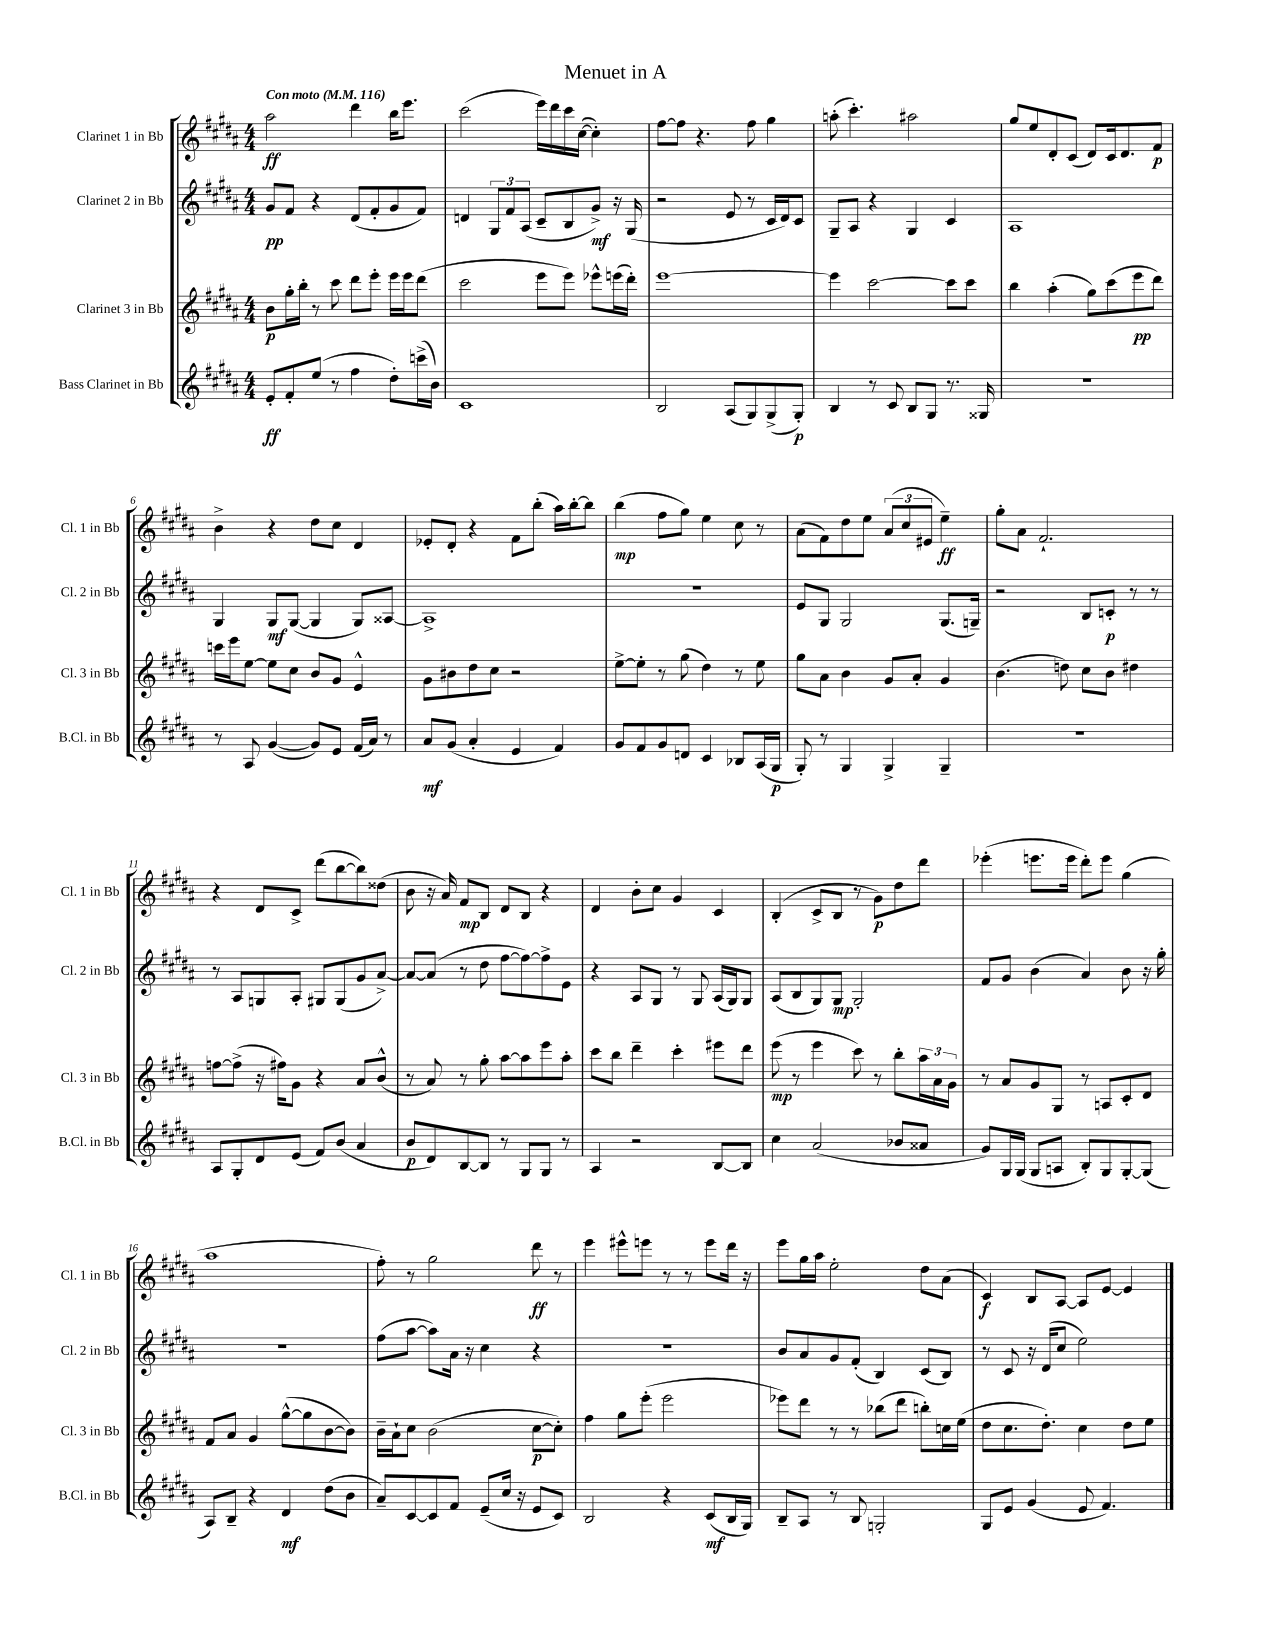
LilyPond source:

\header { title = "Menuet in A" }
<<
\new StaffGroup <<
\new Staff = "s0" \with { instrumentName = "Clarinet 1 in Bb" shortInstrumentName = "Cl. 1 in Bb" } {
    \clef treble \key b \major \numericTimeSignature \time 4/4 \tempo "Con moto" 4 = 116
    ais''2\ff dis'''4 b''16 e'''8. |
    cis'''2( e'''16) dis'''16 cis'''16 cis''16~( cis''4-.) |
    fis''8~ fis''8 r4. fis''8 gis''4 |
    a''8-.( cis'''4.-.) ais''2 |
    gis''8 e''8 dis'8-. cis'8( dis'8) cis'16 dis'8. fis'8\p |
    b'4-> r4 dis''8 cis''8 dis'4 |
    ees'8-. dis'8-. r4 fis'8 b''8-.( ais''16) b''16~-. b''8 |
    b''4\mp( fis''8 gis''8) e''4 cis''8 r8 |
    ais'8( fis'8) dis''8 e''8 \tuplet 3/2 { ais'8( cis''8 eis'8 } e''4--\ff) |
    gis''8-. ais'8 fis'2.-! |
    r4 dis'8 cis'8-> dis'''8( b''8~ b''8) disis''8( |
    b'8 r16 ais'16) fis'8\mp b8 dis'8 b8 r4 |
    dis'4 b'8-. cis''8 gis'4 cis'4 |
    b4-.( cis'8-> b8 r8 gis'8\p) dis''8 dis'''8 |
    ees'''4-.( e'''8. e'''16 dis'''8-.) e'''8 gis''4( |
    ais''1 |
    fis''8-.) r8 gis''2 dis'''8\ff r8 |
    e'''4 eis'''8-^ e'''8 r8 r8 e'''8 dis'''16 r16 |
    e'''8 gis''16 ais''16 e''2-. dis''8 ais'8( |
    cis'4\f) b8 ais8~ ais8 e'8~ e'4 \bar "|." |
}
\new Staff = "s1" \with { instrumentName = "Clarinet 2 in Bb" shortInstrumentName = "Cl. 2 in Bb" } {
    \clef treble \key b \major \numericTimeSignature \time 4/4
    gis'8\pp fis'8 r4 dis'8( fis'8-. gis'8 fis'8) |
    d'4 \tuplet 3/2 { gis8 fis'8 ais8( } cis'8-- b8 gis'8->\mf) r16 gis16( |
    r2 e'8 r8 cis'16 dis'16) cis'8 |
    gis8-- ais8 r4 gis4 cis'4 |
    ais1 |
    gis4 gis8\mf gis8~( gis4 gis8) aisis8~ |
    aisis1-> |
    R1 |
    e'8 gis8 gis2 gis8.( g16--) |
    r2 b8 c'8-.\p r8 r8 |
    r8 ais8 g8 ais8-. gis8 gis8( gis'8 ais'8~->) |
    ais'8~ ais'8( r8 dis''8 fis''8~ fis''8~) fis''8-> e'8 |
    r4 ais8 gis8 r8 gis8 ais16( gis16) gis8 |
    ais8( b8 gis8) gis8\mp gis2-. |
    fis'8 gis'8 b'4( ais'4) b'8 r16 gis''16-. |
    r1 |
    fis''8( ais''8~ ais''8) ais'16 r16 cis''4 r4 |
    r1 |
    b'8 ais'8 gis'8 fis'8-.( b4) cis'8( b8) |
    r8 cis'8 r16 dis'16( cis''8 e''2) \bar "|." |
}
\new Staff = "s2" \with { instrumentName = "Clarinet 3 in Bb" shortInstrumentName = "Cl. 3 in Bb" } {
    \clef treble \key b \major \numericTimeSignature \time 4/4
    b'8\p gis''16-. b''16-. r8 cis'''8 dis'''8 e'''8-. e'''16 e'''16 dis'''8( |
    cis'''2 e'''8 e'''8) ees'''8-^ e'''16( dis'''16-.) |
    e'''1~ |
    e'''4 cis'''2~ cis'''8 cis'''8 |
    b''4 ais''4-.( gis''8) cis'''8( e'''8\pp dis'''8) |
    c'''16 e'''16 e''8~ e''8 cis''8 b'8 gis'8 e'4-^ |
    gis'8 bis'8 dis''8 cis''8 r2 |
    e''8~-> e''8-. r8 gis''8( dis''4) r8 e''8 |
    gis''8 ais'8 b'4 gis'8 ais'8-. gis'4 |
    b'4.( d''8) cis''8 b'8 dis''4 |
    f''8~ f''8->( r16 fis''16) gis'8 r4 ais'8 b'8-^( |
    r8 ais'8) r8 gis''8-. ais''8~ ais''8 e'''8 ais''8-. |
    cis'''8 b''8 dis'''4-- cis'''4-. eis'''8 dis'''8 |
    e'''8\mp( r8 e'''4 cis'''8) r8 b''8-. \tuplet 3/2 { ais''16 ais'16 gis'16 } |
    r8 ais'8 gis'8 gis8 r8 a8 cis'8-. dis'8 |
    fis'8 ais'8 gis'4 gis''8~-^( gis''8 b'8~ b'8) |
    b'16-- ais'16-! cis''8 b'2( cis''8~\p cis''8-.) |
    fis''4 gis''8 e'''8-.( e'''2 |
    ees'''8) dis'''8 r8 r8 bes''8( dis'''8 b''8-.) c''16 e''16( |
    dis''8 cis''8. dis''8.-.) cis''4 dis''8 e''8 \bar "|." |
}
\new Staff = "s3" \with { instrumentName = "Bass Clarinet in Bb" shortInstrumentName = "B.Cl. in Bb" } {
    \clef treble \key b \major \numericTimeSignature \time 4/4
    e'8-.\ff fis'8-. e''8( r8 fis''4 dis''8-.) c'''16->( b'16) |
    cis'1 |
    b2 ais8( gis8) gis8->( gis8-.\p) |
    b4 r8 cis'8 b8 gis8 r8. gisis16 |
    R1 |
    r8 ais8 gis'4~( gis'8) e'8 fis'16( ais'16) r8 |
    ais'8\mf gis'8( ais'4-. e'4 fis'4) |
    gis'8 fis'8 gis'8 d'8 cis'4 bes8 ais16( gis16\p |
    gis8-.) r8 gis4 gis4-> gis4-- |
    R1 |
    ais8 gis8-. dis'8 e'8( fis'8) b'8( ais'4 |
    b'8\p dis'8) b8~ b8 r8 gis8 gis8 r8 |
    ais4 r2 b8~ b8 |
    cis''4 ais'2( bes'8 aisis'8 |
    gis'8) gis16 gis16( gis8 a8 b8-.) gis8 gis8~-. gis8( |
    ais8) b8-- r4 dis'4\mf dis''8( b'8 |
    ais'8--) cis'8~ cis'8 fis'8 e'8--( cis''16 r16 e'8 cis'8) |
    b2 r4 cis'8\mf( b16 gis16) |
    b8-- ais8 r8 b8 g2-. |
    gis8 e'8 gis'4( e'8 fis'4.) \bar "|." |
}
>>
>>
